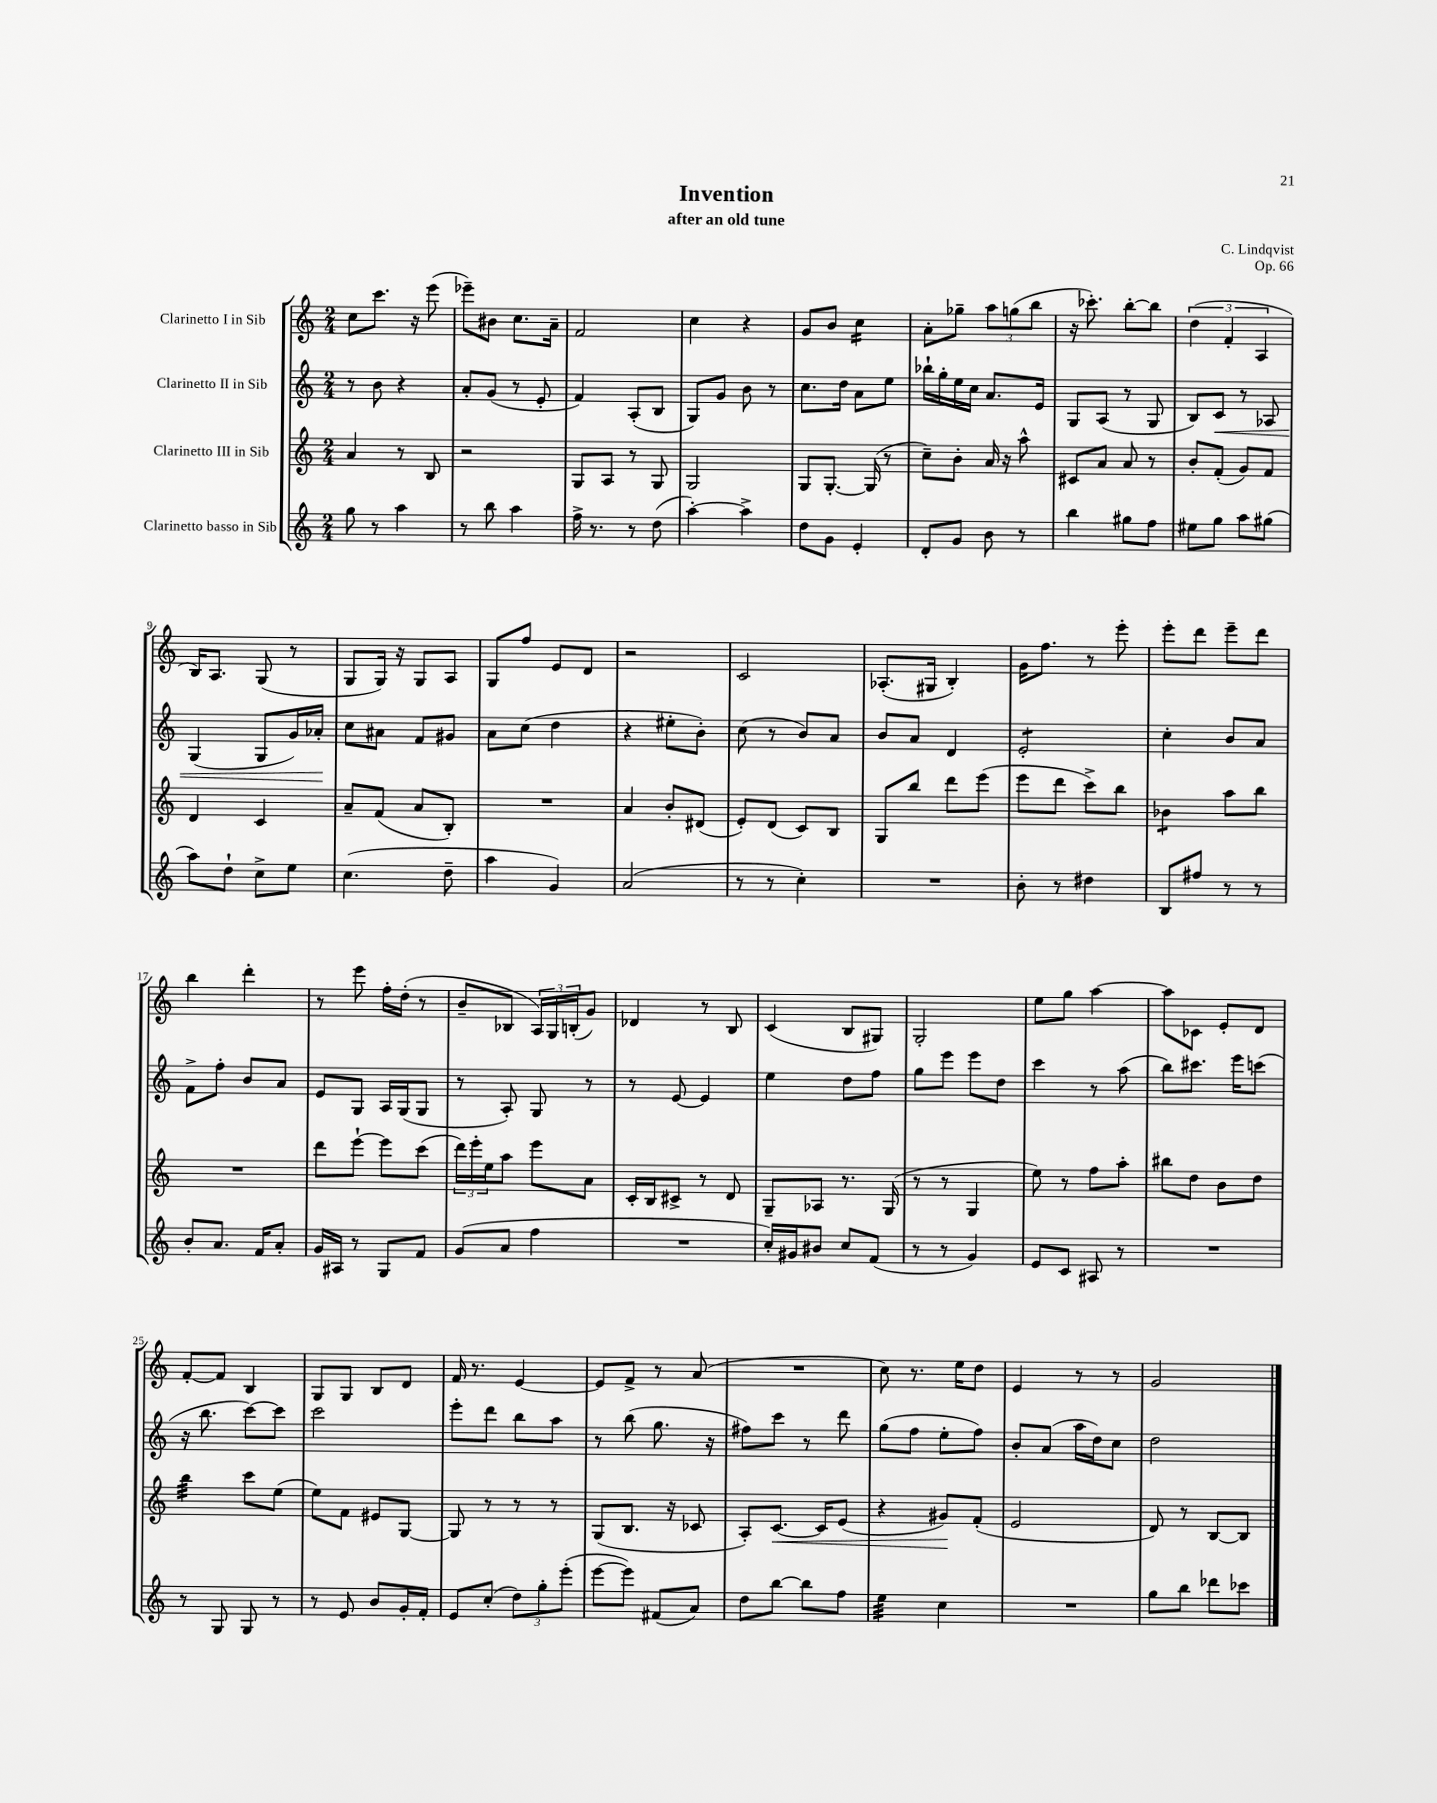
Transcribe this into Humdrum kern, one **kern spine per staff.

**kern	**kern	**kern	**kern
*staff4	*staff3	*staff2	*staff1
*clefG2	*clefG2	*clefG2	*clefG2
*k[]	*k[]	*k[]	*k[]
*M2/4	*M2/4	*M2/4	*M2/4
8gg\	4a/	8r	8cc\L
8r	.	8b\	8.ccc\J
4aa\	8r	4r	.
.	.	.	16r
.	8B/	.	(8eee\
=	=	=	=
8r	2r	8a'/L	8eee-~\L)
8bb\	.	(8g/J	8b#\J
4aa\	.	8r	8.cc\L
.	.	8e'/	.
.	.	.	16a~\Jk
=	=	=	=
16ff^\	8G/L	4f/)	2f/
8.r	.	.	.
.	8A/J	.	.
8r	8r	(8A'/L	.
(8dd\	8G/	8B/J	.
=	=	=	=
[4aa'\)	2G/	8G/L)	4cc\
.	.	8g/J	.
4aa^\]	.	8b\	4r
.	.	8r	.
=	=	=	=
8dd\L	8G/L	8.cc\L	8g/L
8g\J	[8.G'/J	.	8b/J
.	.	16dd\Jk	.
4e'/	.	8a\L	4cc\
.	(16G/]	.	.
.	8r	8ee\J	.
=	=	=	=
8d'/L	8cc~\L)	16bb-`\LL	8a'\L
.	.	16gg'\	.
8g/J	8b'\J	16ee\	8gg-~\J
.	.	16cc\JJ	.
8b\	16a/	8.a/L	12aa\L
.	16r	.	.
.	.	.	(12gg\
8r	8aa^^\	.	.
.	.	.	12bb\J
.	.	16e/Jk	.
=	=	=	=
4bb\	8c#/L	8G/L	16r
.	.	.	8.ccc-'\)
.	8a/J	(8A/J	.
8gg#\L	8a/	8r	[8bb'\L
8ff\J	8r	8G/	8bb\]J
=	=	=	=
8ee#\L	8b'/L	8B/L)	(6dd\
8gg\J	(8f'/J	8c/J	.
.	.	.	6f'/
8aa\L	8g/L)	8r	.
.	.	.	6A/
(8gg#\J	8f/J	8A-/	.
=	=	=	=
8aa\L)	4d/	(4G/	16B/LK)
.	.	.	8.A/J
8dd`\J	.	.	.
8cc^\L	4c/	8G/L	(8G/
8ee\J	.	16g/L)	8r
.	.	16a-'/JJ	.
=	=	=	=
(4.cc\	8a~/L	8cc\L	8G/L
.	(8f/J	8a#\J	16G/Jk)
.	.	.	16r
.	8a/L	8f/L	8G/L
8dd~\	8B'/J)	8g#/J	8A/J
=	=	=	=
4aa\	2r	8a\L	8G/L
.	.	(8cc\J	8ff/J
4g/)	.	4dd\	8e/L
.	.	.	8d/J
=	=	=	=
(2a/	4a/	4r	2r
.	8b'/L	8ee#'\L	.
.	(8d#/J	8b'\J)	.
=	=	=	=
8r	8e'/L)	(8cc\	2c/
8r	(8d/J	8r	.
4cc'\)	8c/L)	8b/L)	.
.	8B/J	8a/J	.
=	=	=	=
2r	8G/L	8b/L	(8.A-'/L
.	8bb/J	8a/J	.
.	.	.	16G#/Jk
.	8ddd\L	4d/	4B'/)
.	(8eee\J	.	.
=	=	=	=
8b'\	8eee\L	2e'/	16g\LK
.	.	.	8.ff\J
8r	8ddd\J	.	.
4dd#\	8ccc^\L)	.	8r
.	8bb\J	.	8eee'\
=	=	=	=
8B/L	4b-\	4cc'\	8eee'\L
8ff#/J	.	.	8ddd\J
8r	8aa\L	8b/L	8eee~\L
8r	8bb\J	8a/J	8ddd\J
=	=	=	=
8b'/L	2r	8f^\L	4bb\
8.a/J	.	8ff'\J	.
.	.	8b/L	4ddd'\
16f/LK	.	.	.
8a'/J	.	8a/J	.
=	=	=	=
16g/LL	8ddd\L	8e/L	8r
16A#/JJ	.	.	.
8r	[8eee`\J	8G/J	8eee\
8G/L	8eee\]L	16A/LL	16ff'\LL
.	.	(16G/J	(16dd'\JJ
8f/J	(8ccc\J	8G/J	8r
=	=	=	=
(8g/L	24ddd\LL)	8r	8b~/L
.	24eee'\	.	.
.	24ee\J	.	.
8a/J	8aa\J	8A'/)	8B-/J
4ff\	8eee\L	8G/	24A/LL)
.	.	.	24G/
.	.	.	(24B'/J
.	8a\J	8r	8g/J)
=	=	=	=
2r	16c'/LL	8r	4d-/
.	16B/J	.	.
.	8c#^/J	[8e/	.
.	8r	4e/]	8r
.	8d/	.	8B/
=	=	=	=
16cc'/LL)	8G~/L	4ee\	(4c/
16g#/J	.	.	.
8b#/J	8A-/J	.	.
8cc/L	8.r	8dd\L	8B/L
(8f/J	.	8ff\J	8G#/J)
.	(16G/	.	.
=	=	=	=
8r	8r	8gg\L	2G'/
8r	8r	8eee\J	.
4g/)	4G/	8eee\L	.
.	.	8dd\J	.
=	=	=	=
8e/L	8ee\)	4ccc\	8ee\L
8c/J	8r	.	8gg\J
8A#/	8ff\L	8r	[4aa\
8r	8aa'\J	(8aa\	.
=	=	=	=
2r	8bb#\L	8bb\L)	8aa\]L
.	8dd\J	8.ccc#\J	8c-\J
.	8b\L	.	8e'/L
.	.	16eee\LK	.
.	8dd\J	(8ccc\J	8d/J
=	=	=	=
8r	4bb\	16r	[8f'/L
.	.	8.bb\	.
8G/	.	.	8f/]J
8G/	8ccc\L	[8ccc\L)	4B/
8r	(8ee\J	8ccc\]J	.
=	=	=	=
8r	8ee\L)	2ccc\	8G/L
8e/	8f\J	.	8G/J
8b/L	8e#/L	.	8B/L
16g'/L	[8G/J	.	8d/J
16f'/JJ	.	.	.
=	=	=	=
8e/L	8G/]	8eee'\L	16f/
.	.	.	8.r
(8cc'/J	8r	8ddd\J	.
12dd\L)	8r	8bb\L	[4e/
12gg'\	.	.	.
.	8r	8aa\J	.
(12eee'\J	.	.	.
=	=	=	=
[8eee\L	(8G/L	8r	8e/]L
8eee\]J)	8.B/J	(8bb\	8f^/J
(8f#/L	.	8.gg\	8r
.	16r	.	.
8a/J)	8c-/	.	(8a/
.	.	16r	.
=	=	=	=
8dd\L	8A'/L)	8ff#\L)	2r
[8bb\J	[8.c/J	8ccc\J	.
8bb\]L	.	8r	.
.	16c/]LK	.	.
8ff\J	(8e/J	8ddd\	.
=	=	=	=
4ee\	4r	(8gg\L	8cc\)
.	.	8ff\J	8.r
4cc\	8g#/L)	8ee'\L	.
.	.	.	16ee\LK
.	(8f'/J	8ff\J)	8dd\J
=	=	=	=
2r	2e/	8b'/L	4e/
.	.	(8a/J	.
.	.	16aa\LL	8r
.	.	16dd\J)	.
.	.	8cc\J	8r
=	=	=	=
8gg\L	8d/)	2dd\	2g/
8bb\J	8r	.	.
8ddd-\L	[8B/L	.	.
8ccc-\J	8B/]J	.	.
==	==	==	==
*-	*-	*-	*-
